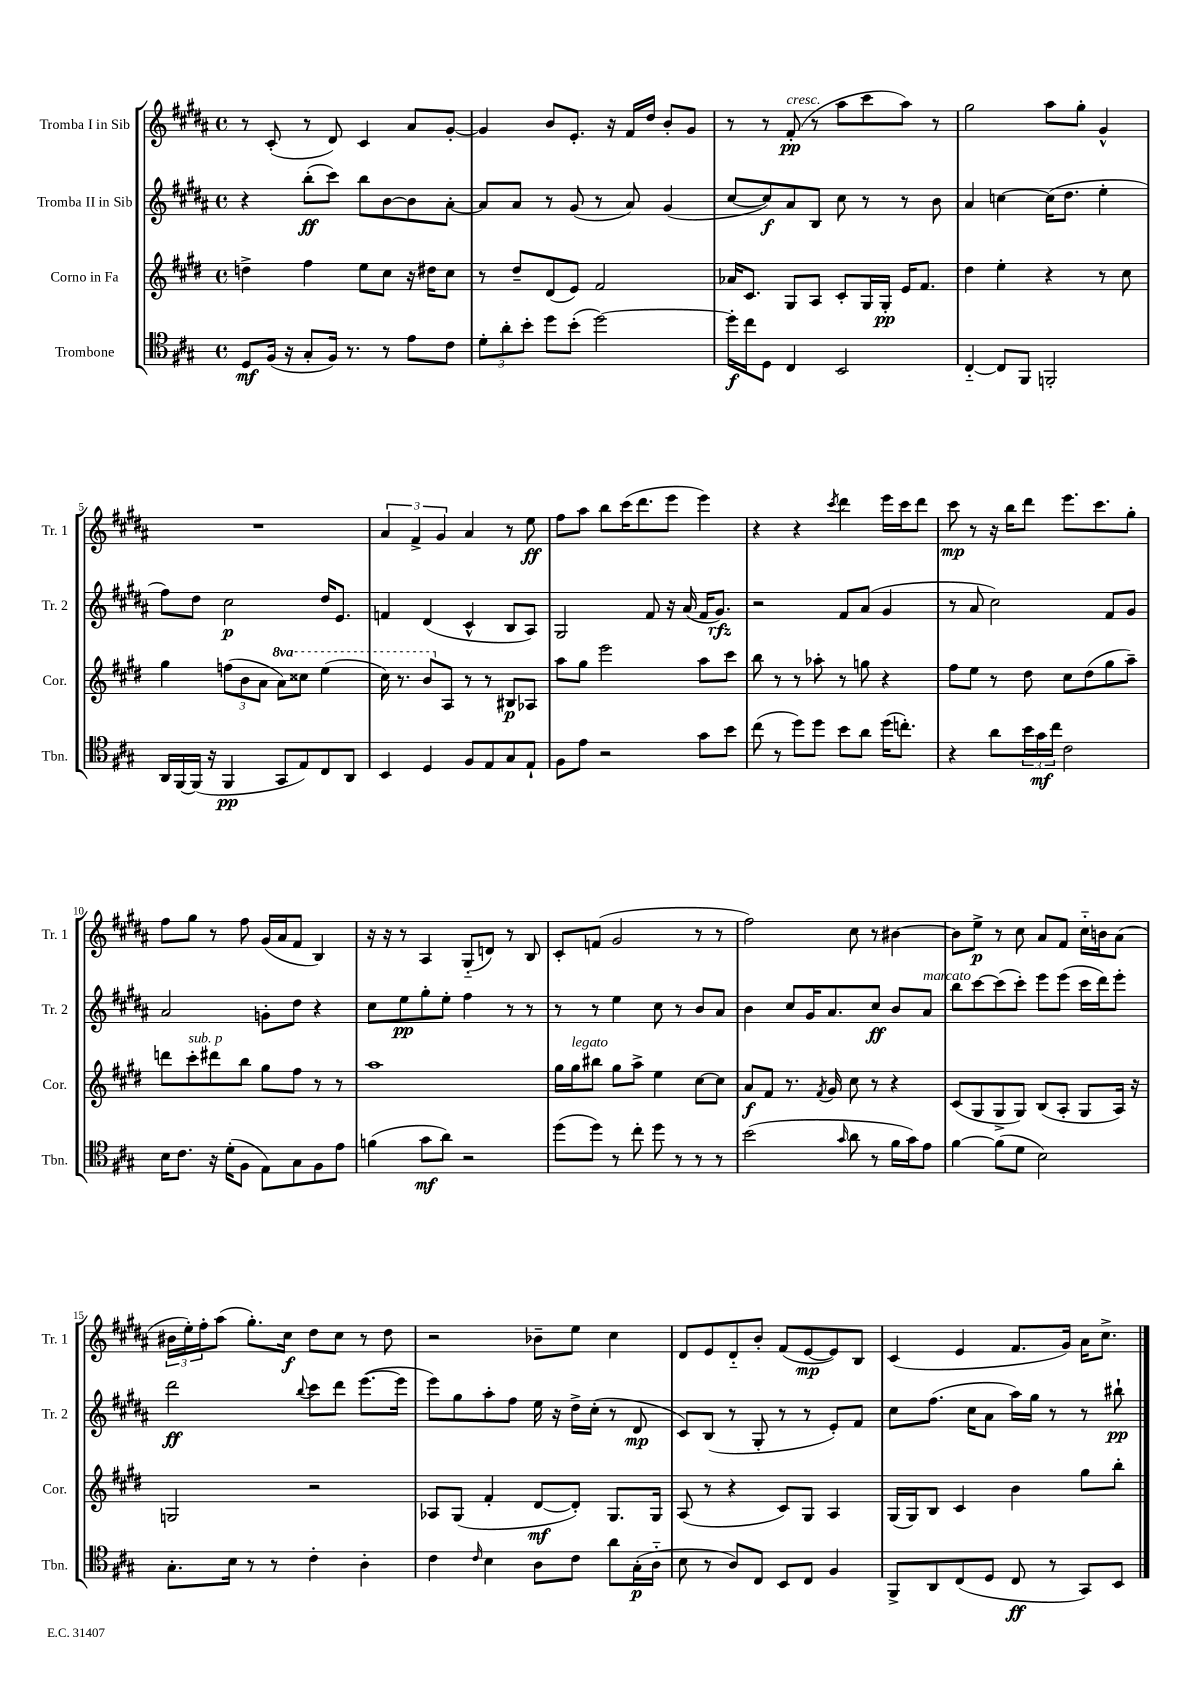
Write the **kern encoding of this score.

**kern	**dynam	**kern	**dynam	**kern	**dynam	**kern	**dynam
*part4	*part4	*part3	*part3	*part2	*part2	*part1	*part1
*staff4	*staff4	*staff3	*staff3	*staff2	*staff2	*staff1	*staff1
*I"Trombone	*	*I"Corno in Fa	*	*I"Tromba II in Sib	*	*I"Tromba I in Sib	*
*I'Tbn.	*	*I'Cor.	*	*I'Tr. 2	*	*I'Tr. 1	*
*clefC4	*	*clefG2	*	*clefG2	*	*clefG2	*
*k[f#c#g#]	*	*k[f#c#g#d#]	*	*k[f#c#g#d#a#]	*	*k[f#c#g#d#a#]	*
*M4/4	*	*M4/4	*	*M4/4	*	*M4/4	*
*met(c)	*	*met(c)	*	*met(c)	*	*met(c)	*
=1	=1	=1	=1	=1	=1	=1	=1
8D/L	mf	4ddn^\	.	4r	.	8r	.
(16F#/Jk	.	.	.	.	.	(8c#'/	.
16r	.	.	.	.	.	.	.
8G#'/L	.	4ff#\	.	(8bb'\L	ff	8r	.
16F#/Jk)	.	.	.	8ccc#\J)	.	8d#/)	.
8.r	.	.	.	.	.	.	.
.	.	8ee\L	.	8bb\L	.	4c#/	.
8r	.	8cc#\J	.	[8b\	.	.	.
8e\L	.	16r	.	8b\]	.	8a#/L	.
.	.	16dd#X\KL	.	.	.	.	.
8c#\J	.	8cc#\J	.	[8a#'\J	.	[8g#'/J	.
=2	=2	=2	=2	=2	=2	=2	=2
12d'\L	.	8r	.	8a#/L]	.	4g#/]	.
12a'\	.	.	.	.	.	.	.
.	.	8dd#~/L	.	8a#/J	.	.	.
12b'\J	.	.	.	.	.	.	.
8dd\L	.	(8d#/	.	8r	.	8b/L	.
(8b'\J	.	8e/J)	.	(8g#/	.	8.e'/J	.
[2dd\)	.	2f#/	.	8r	.	.	.
.	.	.	.	.	.	16r	.
.	.	.	.	8a#/)	.	16f#/LL	.
.	.	.	.	.	.	16dd#/JJ	.
.	.	.	.	(4g#/	.	8b'/L	.
.	.	.	.	.	.	8g#/J	.
=3	=3	=3	=3	=3	=3	=3	=3
16dd'\LL]	f	16a-X/KL	.	[8cc#/L	.	8r	.
16cc#\J	.	8.c#/J	.	.	.	.	.
8D\J	.	.	.	8cc#/])	f	8r	.
!	!	!	!	!	!	!LO:TX:a:i:t=cresc.	!
4C#/	.	8G#/L	.	8a#/	.	(8f#'/	pp
.	.	8A/J	.	8B/J	.	8r	.
2BB/	.	8c#'/L	.	8cc#\	.	8aa#\L	.
.	.	16G#/L	.	8r	.	8ccc#\	.
.	.	16G#'/JJ	pp	.	.	.	.
.	.	16e/KL	.	8r	.	8aa#\J)	.
.	.	8.f#/J	.	.	.	.	.
.	.	.	.	8b\	.	8r	.
=4	=4	=4	=4	=4	=4	=4	=4
[4C#/	.	4dd#\	.	4a#/	.	2gg#\	.
8C#/L]	.	4ee'\	.	[4ccn\	.	.	.
8FF#/J	.	.	.	.	.	.	.
2FFn'/	.	4r	.	(16cc\KL]	.	8aa#\L	.
.	.	.	.	8.dd#\J	.	.	.
.	.	.	.	.	.	8gg#'\J	.
.	.	8r	.	4ee'\	.	4g#^^/	.
.	.	8cc#\	.	.	.	.	.
!!LO:LB:g=z
=5	=5	=5	=5	=5	=5	=5	=5
16AA/LL	.	4gg#\	.	8ff#\L)	.	1r	.
[16FF#/	.	.	.	.	.	.	.
(16FF#/JJ]	.	.	.	8dd#\J	.	.	.
16r	.	.	.	.	.	.	.
4FF#/	pp	(12ffn\L	.	2cc#\	p	.	.
.	.	12b\	.	.	.	.	.
.	.	12a\J	.	.	.	.	.
*	*	*8va	*	*	*	*	*
8GG#/L	.	8aa\L)	.	.	.	.	.
8E/)	.	8ccc##X\J	.	.	.	.	.
8C#/	.	(4eee\	.	16dd#/KL	.	.	.
.	.	.	.	8.e/J	.	.	.
8AA/J	.	.	.	.	.	.	.
=6	=6	=6	=6	=6	=6	=6	=6
4BB/	.	16ccc#\)	.	4fn/	.	6a#/	.
.	.	8.r	.	.	.	.	.
.	.	.	.	.	.	6f#^/	.
4D/	.	8bb/L	.	(4d#/	.	.	.
.	.	.	.	.	.	6g#/	.
*	*	*X8va	*	*	*	*	*
.	.	8A/J	.	.	.	.	.
8F#/L	.	8r	.	4c#^^/	.	4a#/	.
8E/	.	8r	.	.	.	.	.
8G#/	.	8B#X/L	p	8B/L	.	8r	.
8E`/J	.	8A-X/J	.	8A#/J)	.	8ee\	ff
=7	=7	=7	=7	=7	=7	=7	=7
8F#\L	.	8aa\L	.	2G#/	.	8ff#\L	.
8e\J	.	8gg#\J	.	.	.	8aa#\J	.
2r	.	2eee\	.	.	.	8bb\L	.
.	.	.	.	.	.	(16ccc#\K	.
.	.	.	.	.	.	8.ddd#\	.
.	.	.	.	8f#/	.	.	.
.	.	.	.	16r	.	8eee\J	.
.	.	.	.	(16a#/	.	.	.
8g#\L	.	8aa\L	.	16f#/KL	.	4eee\)	.
.	.	.	.	8.g#/J)	rfz	.	.
8b\J	.	8ccc#\J	.	.	.	.	.
=8	=8	=8	=8	=8	=8	=8	=8
(8cc#\	.	8bb\	.	2r	.	4r	.
8r	.	8r	.	.	.	.	.
8dd\L)	.	8r	.	.	.	4r	.
8dd\J	.	8aa-X'\	.	.	.	.	.
.	.	.	.	.	.	8qccc#/	.
8b\L	.	8r	.	8f#/L	.	4ddd#\	.
8a\J	.	8ggn\	.	(8a#/J	.	.	.
(16dd\KL	.	4r	.	4g#/	.	16eee\LL	.
8.ccn'\J)	.	.	.	.	.	16ccc#\J	.
.	.	.	.	.	.	8ddd#\J	.
=9	=9	=9	=9	=9	=9	=9	=9
4r	.	8ff#\L	.	8r	.	8ccc#\	mp
.	.	8ee\J	.	8a#/	.	8r	.
8a\L	.	8r	.	2cc#\)	.	16r	.
.	.	.	.	.	.	16bb\KL	.
24b\L	.	8dd#\	.	.	.	8ddd#\J	.
24g#\	mf	.	.	.	.	.	.
24cc#\JJ	.	.	.	.	.	.	.
2c#\	.	8cc#\L	.	.	.	8.eee\L	.
.	.	(8dd#\	.	.	.	.	.
.	.	.	.	.	.	8.ccc#\	.
.	.	8gg#\	.	8f#/L	.	.	.
.	.	8aa~\J)	.	8g#/J	.	8gg#'\J	.
!!LO:LB:g=z
=10	=10	=10	=10	=10	=10	=10	=10
16B\KL	.	8dddn\L	.	2a#/	.	8ff#\L	.
8.c#\J	.	.	.	.	.	.	.
!	!	!LO:TX:a:i:t=sub. p	!	!	!	!	!
.	.	8ccc#'\	.	.	.	8gg#\J	.
16r	.	8ddd#X\	.	.	.	8r	.
(16d'\KL	.	.	.	.	.	.	.
8F#\J	.	8bb\J	.	.	.	8ff#\	.
8E\L)	.	8gg#\L	.	8gn'\L	.	(16g#/LL	.
.	.	.	.	.	.	16a#/J	.
8G#\	.	8ff#\J	.	8dd#\J	.	8f#/J	.
8F#\	.	8r	.	4r	.	4B/)	.
8e\J	.	8r	.	.	.	.	.
=11	=11	=11	=11	=11	=11	=11	=11
(4fn\	.	1aa	.	8cc#\L	.	16r	.
.	.	.	.	.	.	16r	.
.	.	.	.	8ee\	pp	8r	.
8g#\L	mf	.	.	8gg#'\	.	4A#/	.
8a\J)	.	.	.	8ee'\J	.	.	.
2r	.	.	.	4ff#\	.	(8G#/L	.
.	.	.	.	.	.	8dn/J)	.
.	.	.	.	8r	.	8r	.
.	.	.	.	8r	.	8B/	.
=12	=12	=12	=12	=12	=12	=12	=12
(8dd\L	.	16gg#\LL	.	8r	.	8c#'/L	.
!	!	!LO:TX:a:i:t=legato	!	!	!	!	!
.	.	16gg#\J	.	.	.	.	.
8dd\J)	.	8bb#X\J	.	8r	.	(8fn/J	.
8r	.	8gg#\L	.	4ee\	.	2g#/	.
8cc#'\	.	8aa^\J	.	.	.	.	.
8dd\	.	4ee\	.	8cc#\	.	.	.
8r	.	.	.	8r	.	.	.
8r	.	[8cc#\L	.	8b/L	.	8r	.
8r	.	8cc#\J]	.	8a#/J	.	8r	.
=13	=13	=13	=13	=13	=13	=13	=13
(2b\	.	8a/L	f	4b\	.	2ff#\)	.
.	.	8f#/J	.	.	.	.	.
.	.	8.r	.	8cc#/L	.	.	.
.	.	.	.	16g#/K	.	.	.
.	.	8qf#/	.	.	.	.	.
.	.	16g#/	.	8.a#/	.	.	.
16qqg#/	.	.	.	.	.	.	.
8a\	.	8cc#\	.	.	.	8cc#\	.
8r	.	8r	.	8cc#/J	ff	8r	.
16f#\LL	.	4r	.	8b/L	.	[4b#X\	.
16g#\J)	.	.	.	.	.	.	.
!	!	!	!	!LO:TX:a:i:t=marcato	!	!	!
8e\J	.	.	.	8a#/J	.	.	.
=14	=14	=14	=14	=14	=14	=14	=14
[4f#\	.	(8c#/L	.	8bb\L	.	8b#\L]	.
.	.	8G#/	.	[8ccc#\	.	8ee^\J	p
(8f#\L]	.	8G#^/	.	(8ccc#\]	.	8r	.
8d\J	.	8G#/J)	.	8ccc#'\J)	.	8cc#\	.
2B\)	.	(8B/L	.	8eee\L	.	8a#/L	.
.	.	8A'/J	.	(8eee\J	.	8f#/J	.
.	.	8G#/L	.	16ccc#\LL	.	16cc#\LL	.
.	.	.	.	16ddd#\J)	.	16bn\J	.
.	.	16A/Jk)	.	8eee'\J	.	(8a#\J	.
.	.	16r	.	.	.	.	.
!!LO:LB:g=z
=15	=15	=15	=15	=15	=15	=15	=15
8.G#'\L	.	2Gn/	.	2ddd#\	ff	24b#X\LL	.
.	.	.	.	.	.	24ee'\)	.
.	.	.	.	.	.	24ff#'\J	.
.	.	.	.	.	.	(8aa#\J	.
16B\Jk	.	.	.	.	.	.	.
8r	.	.	.	.	.	8.gg#'\L)	.
8r	.	.	.	.	.	.	.
.	.	.	.	.	.	16cc#\Jk	f
.	.	.	.	8qqbb/	.	.	.
4c#'\	.	2r	.	8ccc#\L	.	8dd#\L	.
.	.	.	.	8ddd#\J	.	8cc#\J	.
4A'\	.	.	.	([8.eee\L	.	8r	.
.	.	.	.	.	.	8dd#\	.
.	.	.	.	16eee\Jk]	.	.	.
=16	=16	=16	=16	=16	=16	=16	=16
4c#\	.	8A-X/L	.	8eee\L)	.	2r	.
.	.	(8G#/J	.	8gg#\	.	.	.
16qqc#/	.	.	.	.	.	.	.
4B\	.	4f#'/	.	8aa#'\	.	.	.
.	.	.	.	8ff#\J	.	.	.
8A\L	.	[8d#/L	mf	16ee\	.	8b-X~\L	.
.	.	.	.	16r	.	.	.
8c#\J	.	8d#'/J])	.	16dd#^\LL	.	8ee\J	.
.	.	.	.	(16cc#'\JJ	.	.	.
8a\L	.	8.G#/L	.	8r	.	4cc#\	.
(16G#'\L	p	.	.	8d#/	mp	.	.
16A\JJ	.	16G#/Jk	.	.	.	.	.
=17	=17	=17	=17	=17	=17	=17	=17
8B\	.	(8A/	.	8c#/L)	.	8d#/L	.
8r	.	8r	.	(8B/J	.	8e/	.
8A/L)	.	4r	.	8r	.	8d#/	.
8C#/J	.	.	.	8G#'/	.	8b'/J	.
8BB/L	.	8c#/L)	.	8r	.	(8f#/L	.
8C#/J	.	8G#/J	.	8r	.	[8e/	mp
4F#/	.	4A/	.	8e'/L)	.	8e/])	.
.	.	.	.	8f#/J	.	8B/J	.
=18	=18	=18	=18	=18	=18	=18	=18
8FF#^/L	.	(16G#/LL	.	8cc#\L	.	(4c#/	.
.	.	16G#/J)	.	.	.	.	.
8AA/	.	8B/J	.	(8.ff#\J	.	.	.
(8C#/	.	4c#/	.	.	.	4e/	.
.	.	.	.	16cc#\KL	.	.	.
8D/J	.	.	.	8a#\J	.	.	.
8C#/	ff	4b\	.	16aa#\LL)	.	8.f#/L	.
.	.	.	.	16gg#\JJ	.	.	.
8r	.	.	.	8r	.	.	.
.	.	.	.	.	.	16g#/Jk)	.
8GG#/L)	.	8gg#\L	.	8r	.	16a#\KL	.
.	.	.	.	.	.	8.cc#^\J	.
8BB/J	.	8bb'\J	.	8bb#X`\	pp	.	.
==	==	==	==	==	==	==	==
*-	*-	*-	*-	*-	*-	*-	*-
